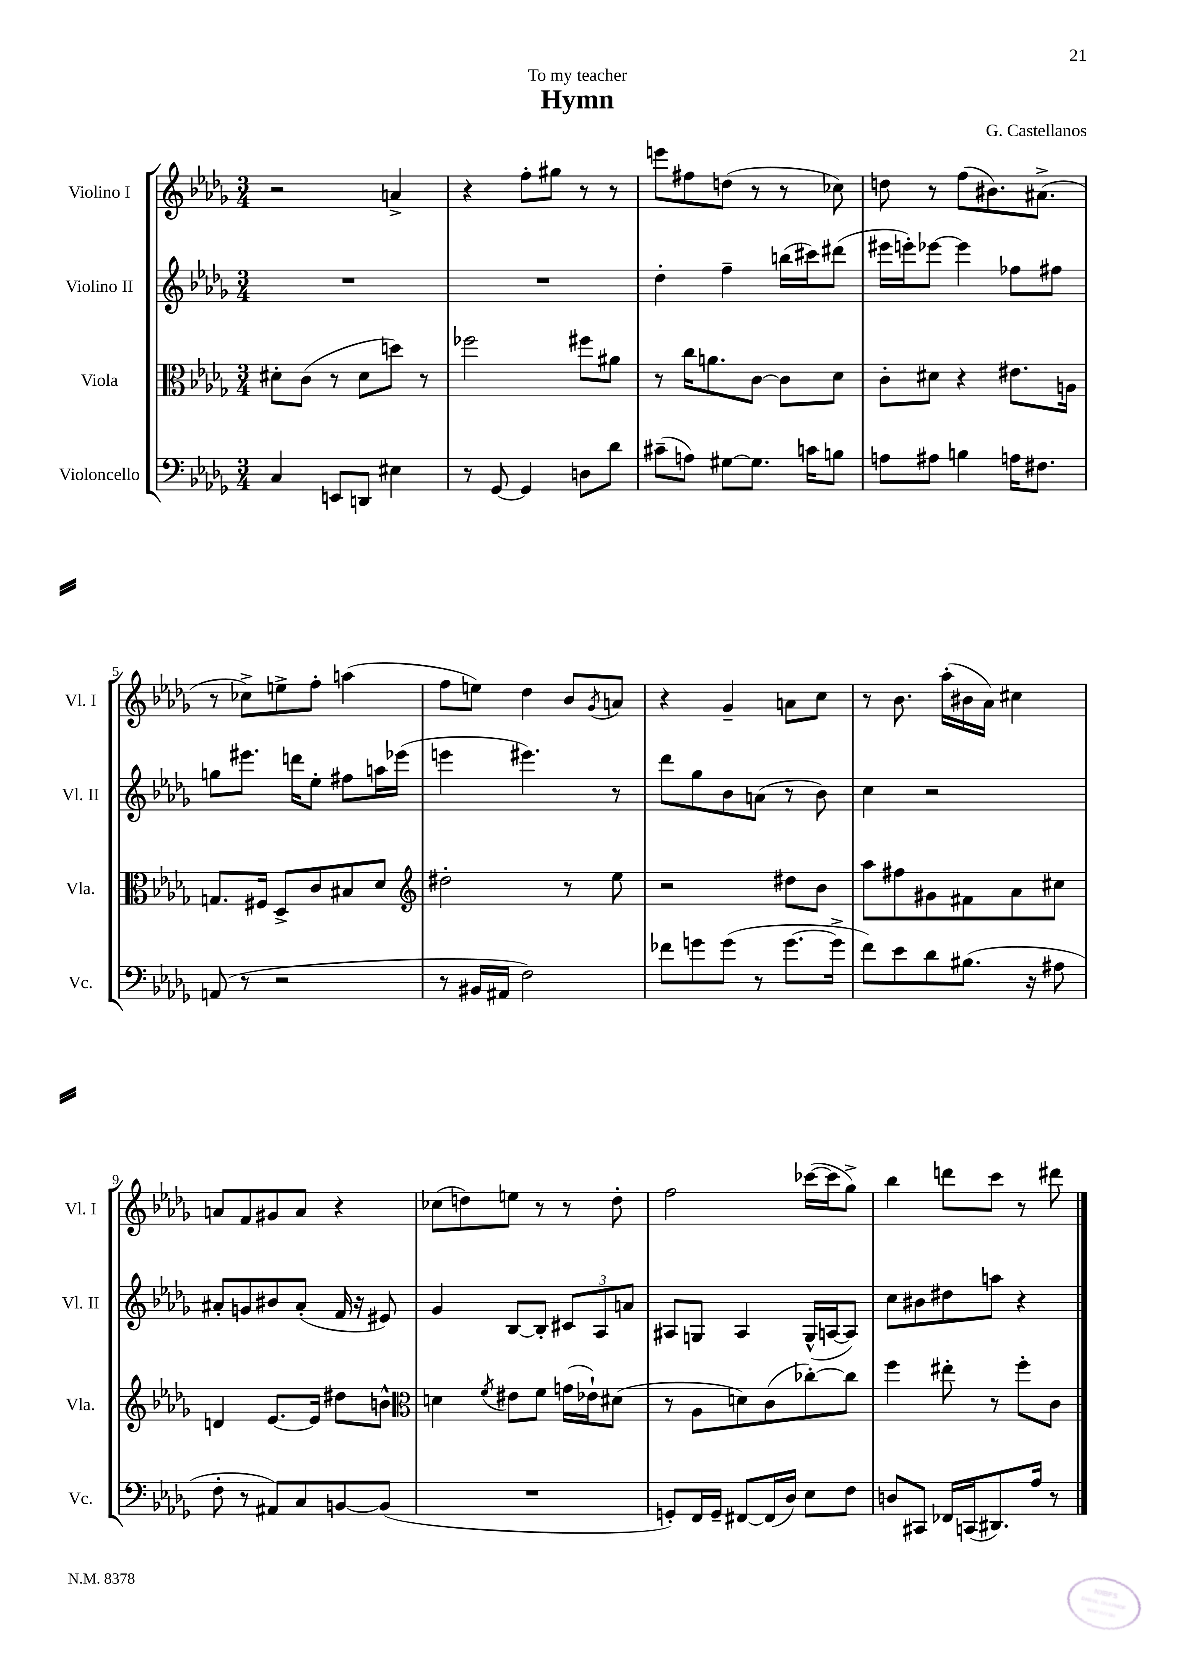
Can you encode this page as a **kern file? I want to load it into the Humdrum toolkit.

**kern	**kern	**kern	**kern
*staff4	*staff3	*staff2	*staff1
*clefF4	*clefC3	*clefG2	*clefG2
*k[b-e-a-d-g-]	*k[b-e-a-d-g-]	*k[b-e-a-d-g-]	*k[b-e-a-d-g-]
*M3/4	*M3/4	*M3/4	*M3/4
4C	8d#'	2.r	2r
.	(8c	.	.
8EE	8r	.	.
8DD	8d#	.	.
4E#	8dd)	.	4a^
.	8r	.	.
=	=	=	=
8r	2ff-	2.r	4r
[8GG-	.	.	.
4GG-]	.	.	8ff'
.	.	.	8gg#
8D	8ff#	.	8r
8d-	8a#	.	8r
=	=	=	=
(8c#~	8r	4dd-'	8eee
8A)	16cc	.	8ff#
.	8.a	.	.
[8G#	.	4ff~	(8dd
8.G#]	[8c	.	8r
.	8c]	(16bb	8r
16c	.	16ccc#)	.
8B	8d-	(8ddd#	8cc-)
=	=	=	=
8A	8c'	16eee#	8dd
.	.	16eee')	.
8A#	8d#	[8eee-	8r
4B	4r	4eee-]	(8ff
.	.	.	8.b#)
16A	8.e#	8ff-	.
8.F#	.	.	(8.a#^
.	.	8ff#	.
.	16A	.	.
=	=	=	=
(8AA	8.G	8gg	8r
8r	.	8.eee#	8cc-^)
.	16F#	.	.
2r	8D-^	.	8ee^
.	.	16ddd	.
.	8c	8ee-'	8ff'
.	8B#	8ff#	(4aa
.	8d-	16aa	.
.	.	(16eee-	.
=	=	=	=
*	*clefG2	*	*
8r	2dd#'	4eee	8ff
16BB#	.	.	8ee)
16AA#	.	.	.
2F)	.	4.eee#)	4dd-
.	8r	.	8b-
.	.	.	8qg-
.	8ee-	8r	8a
=	=	=	=
8f-	2r	8ddd-	4r
8g	.	8gg-	.
(8g	.	8b-	4g-~
8r	.	(8a	.
[8.g	8dd#	8r	8a
.	8b-	8b-)	8cc
16g^]	.	.	.
=	=	=	=
8f)	8aa-	4cc	8r
8e-	8ff#	.	8.b-
8d-	8g#	2r	.
.	.	.	(16aa-'
(8.B#	8f#	.	16b#
.	.	.	16a-)
.	8a-	.	4cc#
16r	.	.	.
8A#	8cc#	.	.
=	=	=	=
8F'	4d	8a#'	8a
8r	.	8g	8f
8AA#)	[8.e-	8b#	8g#
8C	.	(8a#'	8a
.	16e-]	.	.
[8BB	8dd#	16f	4r
.	.	16r	.
(8BB]	8b^^	8e#)	.
=	=	=	=
*	*clefC3	*	*
2.r	4d	4g-	(8cc-
.	.	.	8dd)
.	8qf	.	.
.	8e#	[8B-	8ee
.	8f	8B-']	8r
.	(16g	12c#	8r
.	16e-`)	.	.
.	.	12A-	.
.	(8d#	.	8dd'
.	.	12a	.
=	=	=	=
8GG')	8r	8A#	2ff
16FF	8A-	8G	.
16GG~	.	.	.
[8FF#	8d)	4A#	.
(16FF#]	(8c	.	.
16D-)	.	.	.
8E-	[8cc-')	(16G^^	([16ccc-
.	.	[16A	16ccc-]
8F	8cc-]	8A])	8gg-^)
=	=	=	=
8D	4ff	8cc	4bb-
8CC#	.	8b#	.
16FF-	8ee#'	8dd#	8ddd
(16CC	.	.	.
8.DD#)	8r	8aa	8ccc
.	8ff'	4r	8r
16A-	.	.	.
8r	8c	.	8ddd#
==	==	==	==
*-	*-	*-	*-
